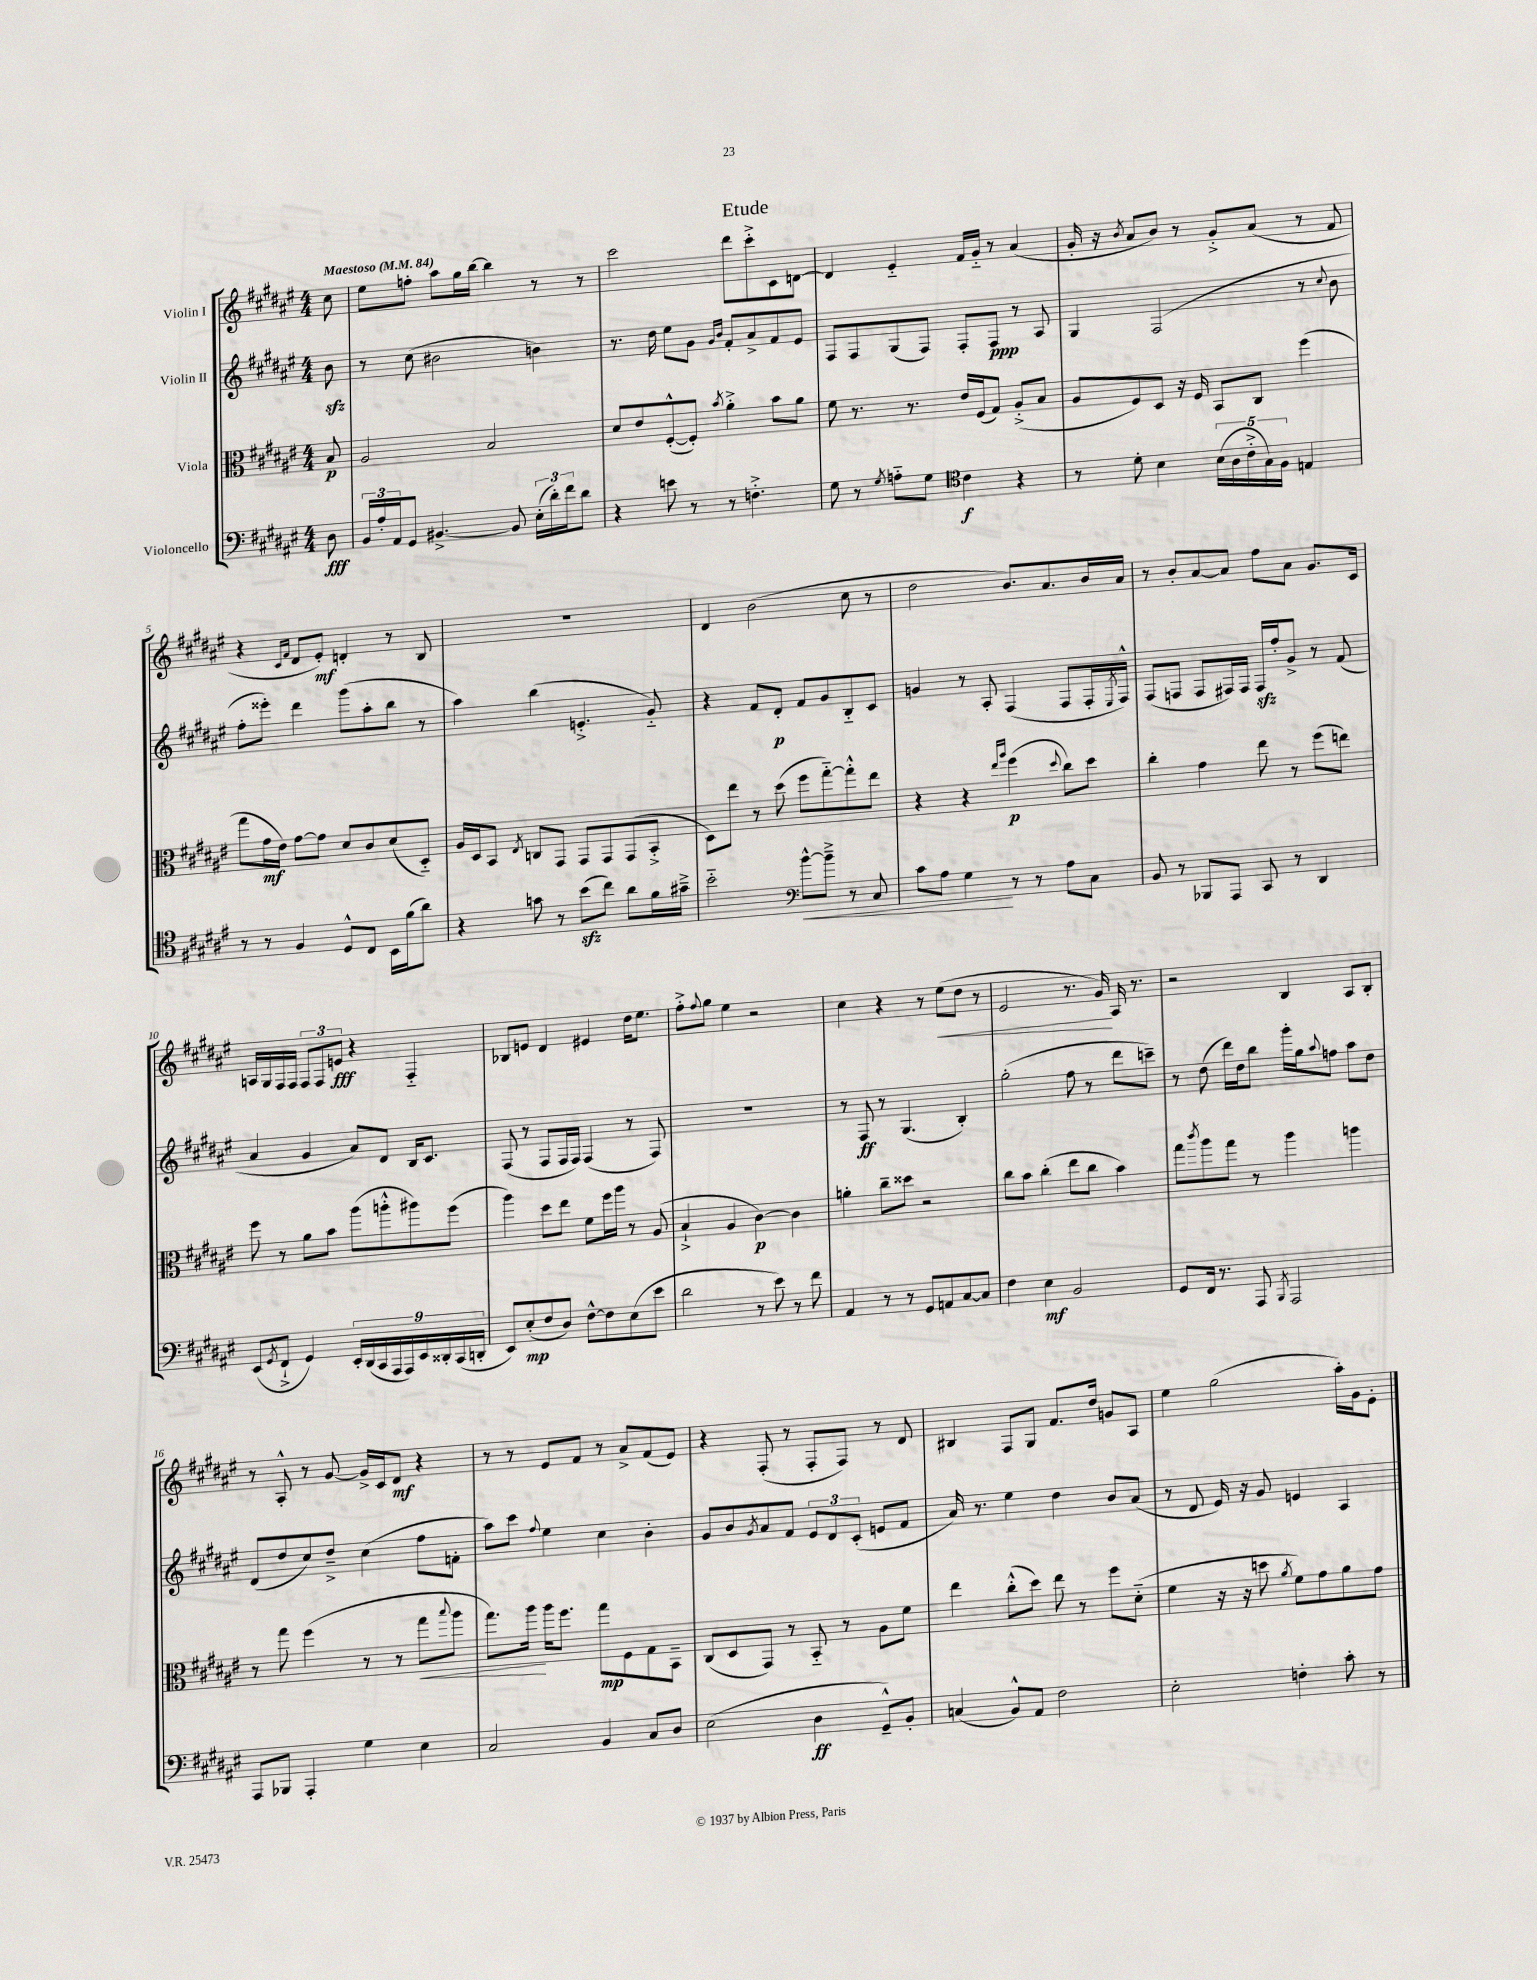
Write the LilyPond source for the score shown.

\header { title = "Etude" }
<<
\new StaffGroup <<
\new Staff = "s0" \with { instrumentName = "Violin I" } {
    \clef treble \key fis \major \numericTimeSignature \time 4/4 \partial 8 \tempo "Maestoso" 4 = 84
    cis''8 |
    eis''8 f''8-. ais''8 gis''16 b''16~ b''4 r8 r8 |
    cis'''2 dis'''8 cis'''8-.-> cis'8 d'8~ |
    d'4 eis'4-_ fis'16 gis'16-_ r8 ais'4( |
    gis'16-. r16 \acciaccatura { b'8 } ais'8 b'8) r8 gis'8-.-> ais'8( r8 fis'8 |
    r4 \grace { cis'16 fis'16 } dis'8 eis'8-.\mf) d'4-. r8 b8 |
    R1 |
    dis'4 b'2( cis''8 r8 |
    dis''2 b'8.) ais'8. b'16 ais'16 |
    r8 b'8-. ais'8~ ais'8 fis''8 ais'8 gis'8. cis'16 |
    a16 gis16 fis16 fis16 \tuplet 3/2 { fis8 fis8 e'8\fff } r4 fis4-_ |
    bes8 e'8 dis'4 eis'4 dis''16 eis''8. |
    fis''8-.-> \appoggiatura { fis''8 } gis''8 eis''4 r2 |
    cis''4 r4 r8 eis''8\<( dis''8 r8 |
    eis'2 r8. gis'16\!) ais16 r8. |
    r2 b4 ais8 b8-. |
    r8 ais8-.-^ r8 gis'8~ gis'16-> cis'16 dis'8\mf r4 |
    r8 r8 eis'8 fis'8 r8 ais'8-> fis'8( eis'8) |
    r4 fis8-.( r8 fis8-. fis8) r8 dis'8 |
    bis4 fis8 gis8 fis'8. dis''16 g'8 ais8 |
    eis''4 gis''2( ais''16-.) gis'16 eis'8-. \bar "|." |
}
\new Staff = "s1" \with { instrumentName = "Violin II" } {
    \clef treble \key fis \major \numericTimeSignature \time 4/4 \partial 8
    b'8\sfz |
    r8 cis''8( bis'2 b'4) |
    r8. dis''16 eis''8 gis'8 \grace { gis'16 b'16 } fis'8-. ais'8-> fis'8 eis'8 |
    fis8 fis8 gis8( fis8) fis8-. fis8\ppp r8 ais8 |
    gis4 fis2( r8 \appoggiatura { cis''8 } b'8 |
    fis''8-. eisis'''8-.) dis'''4 gis'''8( ais''8-. b''8 r8 |
    ais''4) b''4( e'4.-.-> gis'8-_) |
    r4 fis'8 dis'8-.\p fis'8 gis'8 b8-_ cis'8 |
    g'4 r8 ais8-. fis4( fis8 fis16-. \acciaccatura { eis8 } fis16-^) |
    fis8( f8 f8 fis16) fis16 fis16\sfz fis''16-. gis'8-> r8 fis'8( |
    ais'4 gis'4 ais'8) dis'8 b16 cis'8. |
    fis8( r8 fis8 fis16 fis16) fis4( r8 fis8) |
    R1 |
    r8 fis8\ff r8 gis4.( b4-.) |
    gis''2-.( fis''8 r8 dis'''8 c'''8--) |
    r8 dis''8( dis'''16) dis''16 b''8 gis'''16-. gis''16 \appoggiatura { ais''8 } f''8 ais''8 dis''8 |
    dis'8( dis''8 cis''8) dis''8---> cis''4( fis''8 f'8-. |
    ais''8) cis'''8 \appoggiatura { fis''8 } eis''4 cis''4 b'4-. |
    gis'8 b'8 \acciaccatura { gis'8 } ais'8 fis'8 \tuplet 3/2 { eis'8 dis'8 cis'8-.( } e'8 fis'8 |
    ais'16) r8. eis''4 dis''4 b'8 ais'8( |
    r8 dis'8 eis'16) r16 gis'8 e'4 ais4 \bar "|." |
}
\new Staff = "s2" \with { instrumentName = "Viola" } {
    \clef alto \key fis \major \numericTimeSignature \time 4/4 \partial 8
    b8\p |
    ais2 b2 |
    dis'8 eis'8 fis8~-.-^( fis8-.) \acciaccatura { b'8 } ais'4-.-> b'8 ais'8 |
    fis'8 r8. r8. eis'16 fis16( gis8) ais8-.->( b8 |
    ais8 fis8) dis8 r16 fis16 b,8 cis8 fis''4( |
    gis''8 gis'16\mf eis'16) gis'8~ gis'8 dis'8 cis'8 dis'8( dis8-_) |
    ais16 dis16 b,8 \acciaccatura { eis8 } c8 gis,8 gis,8 gis,8 gis,8( b,8-.-> |
    dis8) eis''8 r8 dis''8( fis''8 gis''8~-_) gis''8-.-^ eis''8 |
    r4 r4 \grace { eis''16 ais''16 } fis''4\p( \appoggiatura { dis''8 } cis''8) dis''8 |
    cis''4-. gis'4 eis''8 r8 fis''8( e''8) |
    fis''8 r8 ais'8 b'8 ais''8( a''8-.-^ ais''8) fis''8( |
    ais''4) dis''8 eis''8 fis'8 fis''16 ais''16 r8 ais8( |
    b4-!-> ais4 cis'4~\p) cis'4 |
    a'4-. cis''8-- disis''8 r2 |
    cis''8 b'8 cis''4-.( eis''8 cis''8 b'4) |
    gis''8 \acciaccatura { cis'''8 } ais''8 gis''8 r8 ais''4 a''4 |
    r8 gis''8 fis''4( r8 r8 gis''8\< \appoggiatura { b''8 } ais''8 |
    gis''8.) ais''16\! ais''16 fis''8. gis''8\mp fis8 gis8 b,8-- |
    cis8( dis8 gis,8) r8 b,8-_ r8 ais8 fis'8 |
    eis''4 cis''8-.-^( dis''8) eis''8 r8 fis''8 dis'8-_( |
    fis'4 r16 r16 d''8 \acciaccatura { ais'8 } fis'8) gis'8 ais'8 gis'8 \bar "|." |
}
\new Staff = "s3" \with { instrumentName = "Violoncello" } {
    \clef bass \key fis \major \numericTimeSignature \time 4/4 \partial 8
    dis8\fff |
    \tuplet 3/2 { b,16 ais16-. ais,16 } gis,8 bis,4.~-> bis,8 \tuplet 3/2 { eis16-.( dis'16-.) fis'16 } dis'8 |
    r4 e'8 r8 r8 f4.-.-> |
    gis8 r8 \acciaccatura { gis8 } a8-_ gis8 \clef tenor cis'4\f r4 |
    r8 dis'8-. b4 \tuplet 5/4 { b16( ais16 cis'16-.-> gis16) fis16 } e4 |
    r8 r8 fis4 dis8-^ cis8 b,16 fis'16( ais'8) |
    r4 g'8 r8 b'8\sfz( cis''8) ais'8 fis'16 gis'16---> |
    b'2-_ \clef bass b'8~-^\< b'8---> r8 cis8 |
    cis'8 ais8 gis4\! r8 r8 ais8 cis8 |
    b,8 r8 bes,,8 ais,,8 cis,8 r8 dis,4 |
    eis,8( \acciaccatura { gis,8 } fis,8-!-> gis,4) \tuplet 9/8 { eis,16-. dis,16( cis,16 ais,,16 ais,,16) eis,16 disis,16-. cis,16( d,16-. } |
    eis,8) eis8-.\mp( fis8 dis8) fis8~-^ fis8 eis8( eis'8 |
    dis'2 r8 eis'8) r8 fis'8 |
    ais,4 r8 r8 gis,8 a,8 cis8~ cis8 |
    fis4 eis4\mf b,2 |
    gis,8 fis,16 r8. ais,,8 \acciaccatura { b,,8 } ais,,2 |
    ais,,8 bes,,8 ais,,4-. gis4 eis4 |
    cis2 b,4 cis8 dis8 |
    eis2( dis4\ff gis,8---^) b,8-. |
    c4( b,8-^) ais,8 fis2 |
    eis2-. f4-. cis'8-. r8 \bar "|." |
}
>>
>>
